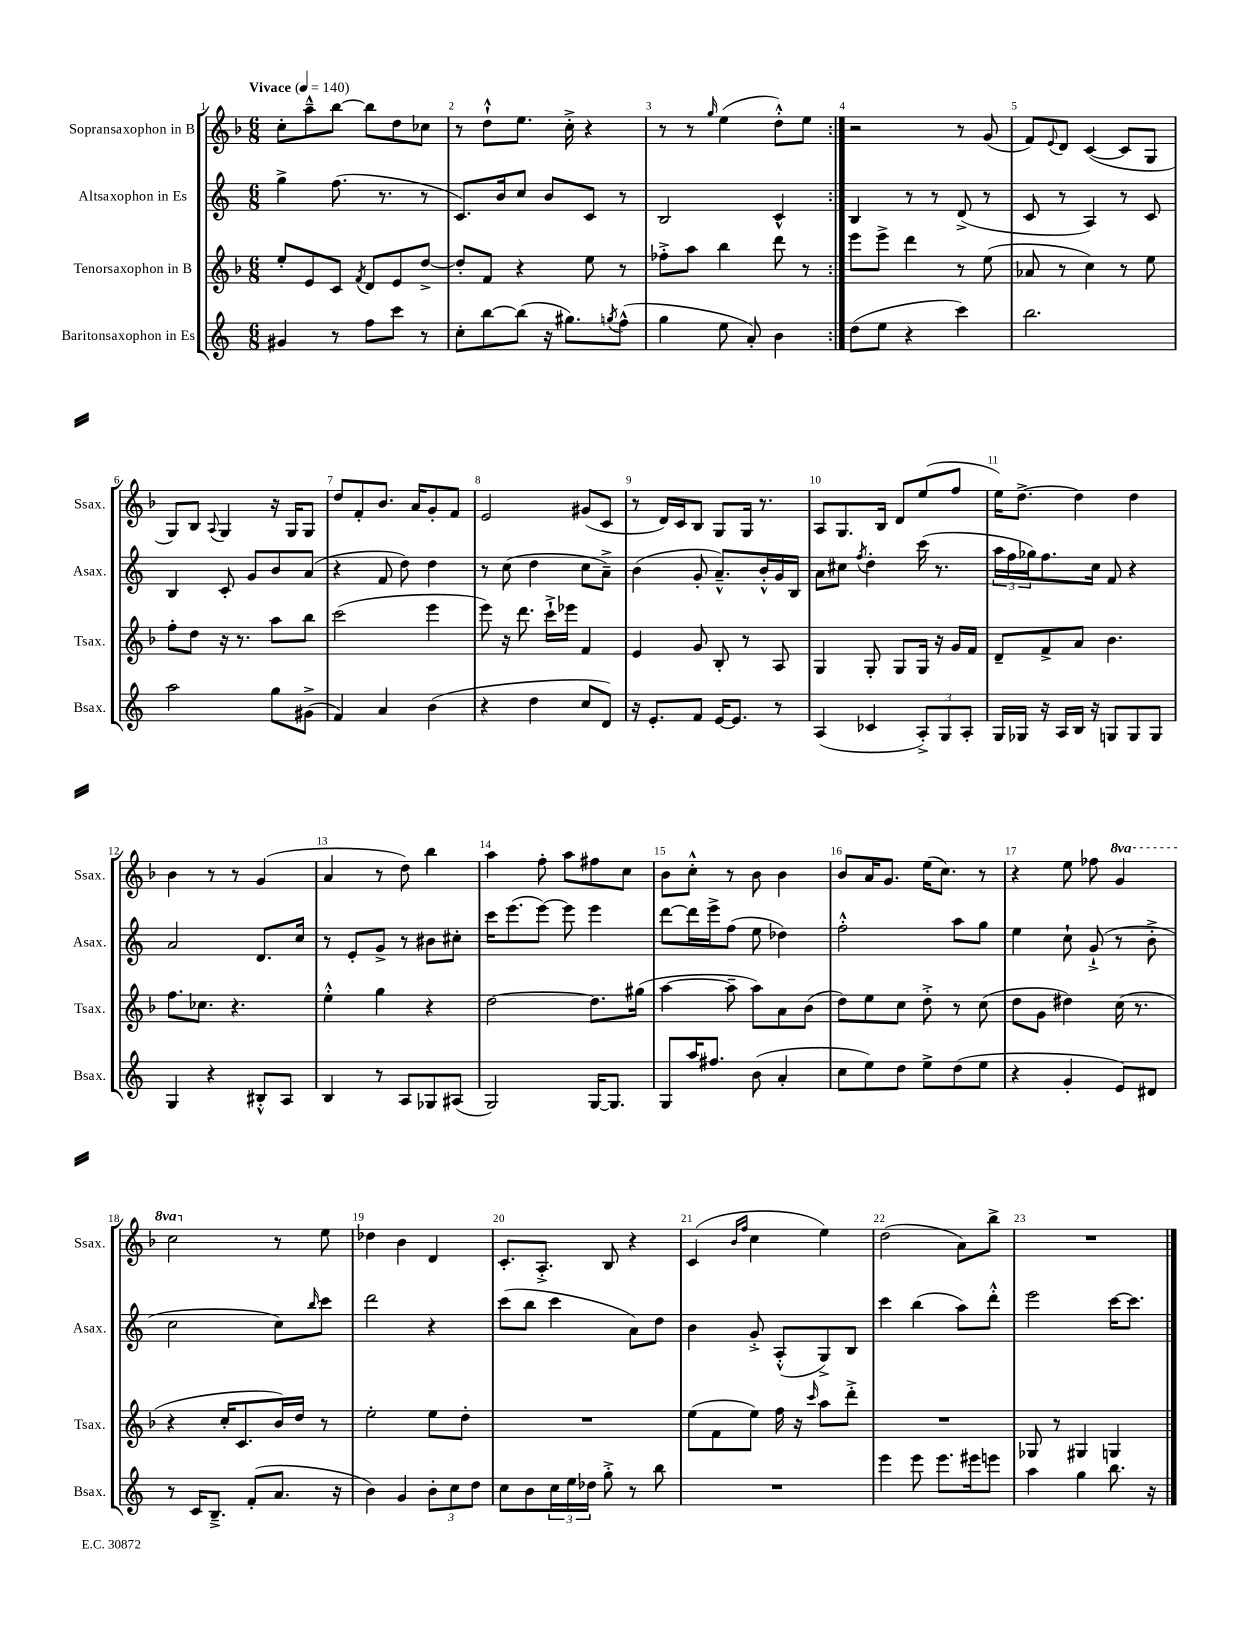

**kern	**kern	**kern	**kern
*part4	*part3	*part2	*part1
*staff4	*staff3	*staff2	*staff1
*I"Baritonsaxophon in Es	*I"Tenorsaxophon in B	*I"Altsaxophon in Es	*I"Sopransaxophon in B
*I'Bsax.	*I'Tsax.	*I'Asax.	*I'Ssax.
*clefG2	*clefG2	*clefG2	*clefG2
*k[]	*k[b-]	*k[]	*k[b-]
*M6/8	*M6/8	*M6/8	*M6/8
*MM140	*MM140	*MM140	*MM140
=1	=1	=1	=1
!	!	!	!LO:TX:a:B:t=Vivace
4g#X/	8ee'/L	4gg^\	8cc'\L
.	8e/	.	8aa~^^\
8r	8c/J	(8.ff\	[8bb-\J
.	8qf/	.	.
8ff\L	8d/L	.	8bb-\L]
.	.	8.r	.
8ccc\J	8e/	.	8dd\
8r	[8dd^/J	8r	8cc-X\J
=2	=2	=2	=2
8cc'\L	8dd'/L]	8.c/L)	8r
[8bb\	8f/J	.	8dd`^^\L
.	.	16b/k	.
(8bb\J]	4r	8cc/J	8.ee\J
16r	.	8b/L	.
8.gg#X\L)	.	.	16cc'^\
.	8ee\	8c/J	4r
8qggn/	.	.	.
(8ff^^\J	8r	8r	.
=3	=3	=3	=3
4gg\	8ff-X'^\L	2B/	8r
.	8aa\J	.	8r
.	.	.	16qqgg/
8ee\	4bb-\	.	(4ee\
8a'/)	.	.	.
4b\	8ddd\	4c^^/	8dd'^^\L)
.	8r	.	8ee\J
=4:|!	=4:|!	=4:|!	=4:|!
(8dd\L	8eee\L	4B/	2r
8ee\J	8eee^\J	.	.
4r	4ddd\	8r	.
.	.	8r	.
4ccc\)	8r	(8d^/	8r
.	(8ee\	8r	(8g/
=5	=5	=5	=5
2.bb\	8a-X/	8c/	8f/L)
.	.	.	8qqe/
.	8r	8r	8d/J
.	4cc\)	4A/)	([4c/
.	8r	8r	8c/L]
.	8ee\	8c/	8G/J
!!LO:LB:g=z
=6	=6	=6	=6
2aa\	8ff'\L	4B/	8G/L)
.	8dd\J	.	8B-/J
.	.	.	8qqA/
.	16r	8c'/	4G/
.	8.r	.	.
.	.	8g/L	.
8gg\L	8aa\L	8b/	16r
.	.	.	16G/KL
(8g#X^\J	8bb-\J	(8a/J	8G/J
=7	=7	=7	=7
4f/)	(2ccc\	4r	8dd/L
.	.	.	8f'/
4a/	.	8f/	8.b-/J
.	.	8dd\)	.
.	.	.	16a/KL
(4b\	4eee\	4dd\	8g'/
.	.	.	8f/J
=8	=8	=8	=8
4r	8eee\)	8r	2e/
.	16r	(8cc\	.
.	8.ddd\	.	.
4dd\	.	4dd\	.
.	16ccc`^\LL	.	.
.	16eee-X\JJ	.	.
8cc/L	4f/	8cc\L	(8g#X/L
8d/J)	.	8a~^\J)	8c/J
=9	=9	=9	=9
16r	4e/	(4b\	8r
8.e'/L	.	.	.
.	.	.	16d/LL)
.	.	.	16c/J
8f/J	8g/	8g'/	8B-/J
[16e/KL	8B-'/	8.a~^^/L)	8G/L
8.e/J]	.	.	.
.	8r	.	16G/Jk
.	.	16b'^^/L	8.r
8r	8A/	16g/	.
.	.	16B/JJ	.
=10	=10	=10	=10
(4A/	4G/	8a\L	8A/L
.	.	8cc#X\J	8.G/
.	.	8qff/	.
4c-X/	8G'/	4dd'\	.
.	.	.	16B-/Jk
.	8G/L	.	8d/L
12A'^/L)	16G/Jk	(16ccc\	(8ee/
.	16r	8.r	.
12G/	.	.	.
.	16g/LL	.	8ff/J
12A'/J	.	.	.
.	16f/JJ	.	.
=11	=11	=11	=11
16G/LL	8d~/L	24aa\LL	16ee\KL)
.	.	24ff\	.
16G-X/JJ	.	.	[8.dd^\J
.	.	24gg-X\J)	.
16r	8f^/	8.ff\	.
16A/LL	.	.	.
16B/JJ	8a/J	.	4dd\]
16r	.	16cc\Jk	.
8Gn/L	4.b-\	8f/	.
8G/	.	4r	4dd\
8G/J	.	.	.
!!LO:LB:g=z
=12	=12	=12	=12
4G/	8.ff\L	2a/	4b-\
.	8.cc-X\J	.	.
4r	.	.	8r
.	4.r	.	8r
8B#X'^^/L	.	8.d/L	(4g/
8A/J	.	.	.
.	.	16cc/Jk	.
=13	=13	=13	=13
4B/	4ee'^^\	8r	4a/
.	.	8e'/L	.
8r	4gg\	8g^/J	8r
8A/L	.	8r	8dd\)
8G-X/	4r	8b#X\L	4bb-\
(8A#X/J	.	8cc#X'\J	.
=14	=14	=14	=14
2G/)	[2dd\	16ccc\KL	4aa\
.	.	(8.eee\	.
.	.	[8eee\J)	8ff'\
.	.	8eee\]	8aa\L
[16G/KL	8.dd\L]	4eee\	8ff#X\
8.G/J]	.	.	.
.	.	.	8cc\J
.	(16gg#X\Jk	.	.
=15	=15	=15	=15
8G/L	[4aa\	[8ddd\L	8b-\L
16aa/K	.	16ddd\L]	8cc'^^\J
8.ff#X/J	.	16eee^\J	.
.	8aa~\]	(8ff\J	8r
(8b\	8aa\L)	8ee\	8b-\
4a'/	8a\	4dd-X\)	4b-\
.	(8b-\J	.	.
=16	=16	=16	=16
8cc\L	8dd\L)	2ff'^^\	8b-/L
8ee\)	8ee\	.	16a/K
.	.	.	8.g/J
8dd\J	8cc\J	.	.
8ee^\L	8dd'^\	.	(16ee\KL
.	.	.	8.cc\J)
(8dd\	8r	8aa\L	.
8ee\J	(8cc\	8gg\J	8r
=17	=17	=17	=17
4r	8dd\L	4ee\	4r
.	8g\J	.	.
4g'/	4dd#X\)	8cc`\	8ee\
.	.	(8g`^/	8ff-X\
*	*	*	*8va
8e/L)	(16cc\	8r	4gg/
.	8.r	.	.
8d#X/J	.	8b'^\	.
!!LO:LB:g=z
=18	=18	=18	=18
8r	4r	2cc\	2ccc\
16c/KL	.	.	.
8.B~^/J	.	.	.
.	16cc'/KL	.	.
.	8.c/	.	.
(8f'/L	.	.	.
*	*	*	*X8va
8.a/J	16b-/L)	8cc\L)	8r
.	16dd/JJ	.	.
.	.	16qqbb/	.
.	8r	8ccc\J	8ee\
16r	.	.	.
=19	=19	=19	=19
4b\)	2ee'\	2ddd\	4dd-X\
4g/	.	.	4b-\
12b'\L	8ee\L	4r	4d/
12cc\	.	.	.
.	8dd'\J	.	.
12dd\J	.	.	.
=20	=20	=20	=20
8cc\L	2.r	(8ccc\L	8.c'/L
8b\	.	8bb\J	.
.	.	.	8.A'^/J
24cc\L	.	4ccc\	.
24ee\	.	.	.
24dd-X\JJ	.	.	.
8gg'^\	.	.	8B-/
8r	.	8a\L)	4r
8bb\	.	8dd\J	.
=21	=21	=21	=21
2.r	(8ee\L	4b\	(4c/
.	8f\	.	.
.	.	.	16qqb-/LL
.	.	.	16qqff/JJ
.	8ee\J)	8g'^/	4cc\
.	16ff\	(8A'^^/L	.
.	16r	.	.
.	16qqccc/	.	.
.	8aa\L	8G^/)	4ee\)
.	8ddd'^\J	8B/J	.
=22	=22	=22	=22
4eee\	2.r	4ccc\	(2dd\
8eee\	.	(4bb\	.
8.eee\L	.	.	.
.	.	8aa\L)	8a\L)
16eee#X\k	.	.	.
8eeen\J	.	8ddd'^^\J	8bb-^\J
=23	=23	=23	=23
4aa\	8G-X/	2eee\	2.r
.	8r	.	.
4gg\	4G#X/	.	.
8.bb\	4Gn/	[16ccc\KL	.
.	.	8.ccc\J]	.
16r	.	.	.
==	==	==	==
*-	*-	*-	*-
